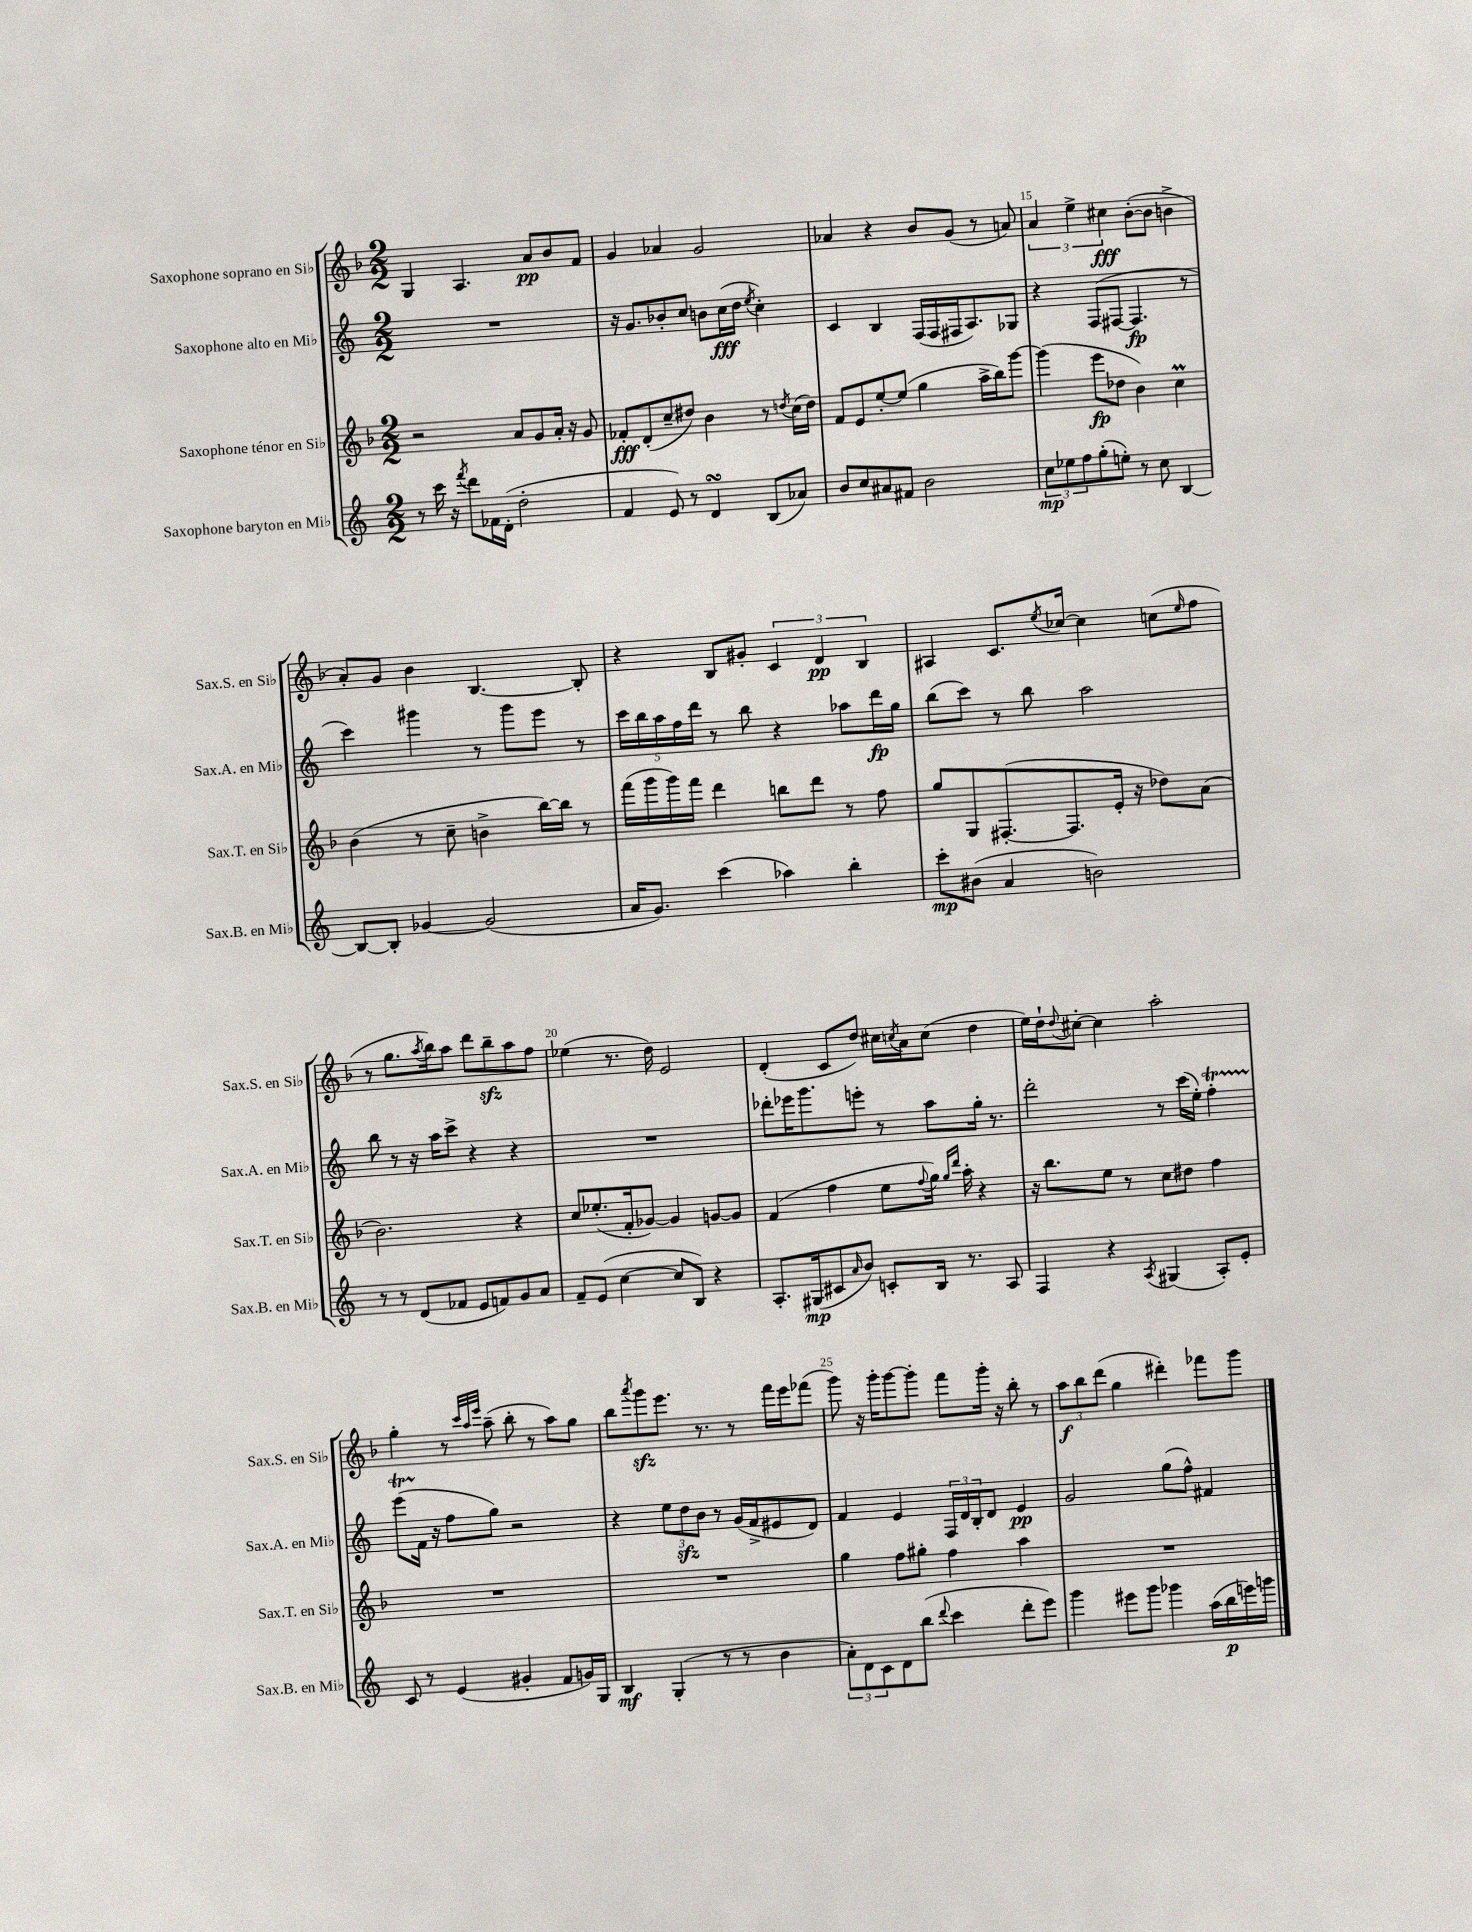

**kern	**kern	**kern	**kern
*staff4	*staff3	*staff2	*staff1
*clefG2	*clefG2	*clefG2	*clefG2
*k[]	*k[b-]	*k[]	*k[b-]
*M2/2	*M2/2	*M2/2	*M2/2
8r	2r	1r	4G/
16ccc\	.	.	.
16r	.	.	.
8qfff/	.	.	.
8ddd\L	.	.	4.A/
16f-\L	.	.	.
(16d'\JJ	.	.	.
2dd'\	8a/L	.	.
.	8g/	.	8a/L
.	16a'/Jk	.	8b-/
.	16r	.	.
.	8g/	.	8f/J
=	=	=	=
4f/	8f-'/L	16r	4g/
.	.	8.g/L	.
.	(8d'/	.	.
8e/)	8cc~/	8b-'/	4a-/
8r	8dd#/J)	8cc/J	.
4d/	4b-\	8b\L	2g/
.	.	(16cc\L	.
.	.	16dd\JJ	.
.	.	8qee/	.
(8B/L	8r	4cc'\)	.
.	8qdd/	.	.
8a-/J)	(16cc\LL	.	.
.	16dd\JJ)	.	.
=	=	=	=
8b/L	8f/L	4c/	4a-/
8cc/	8e/	.	.
8a#/	[8ee'/	4B/	4r
8f#/J	(8ee/]J	.	.
2b\	4gg\	(16F/LL	8b-/L
.	.	16F/	.
.	.	16F#/J	(8g/J
.	.	8.A/)	.
.	16aa^\LL	.	8r
.	16bb-\J)	.	.
.	[8ggg\J	8G-/J	8a/)
=	=	=	=
12cc\L	(4ggg\]	4r	6a/
12ee-\	.	.	.
12ff\	.	.	6ee^\
(8gg'\	8eee\L	(8F/L	.
.	.	.	6cc#\
8ee'\J)	8dd-\J	[8F#/J	.
8r	4b-\)	4.F#/]	([8b-'\L
8cc\	.	.	8b-\]J
[4B/	4cc\	.	4b^\
.	.	8r	.
=	=	=	=
8B/_L	(4b-\	4ccc\)	8a'/L)
8B'/]J	.	.	8g/J
[4g-/	8r	4ggg#\	4b-\
.	8cc~\	.	.
(2g-/]	4b^\	8r	[4.B-/
.	.	8ggg#\L	.
.	[16bb-\LL)	8eee\J	.
.	16bb-\]JJ	.	.
.	8r	8r	8B-'/]
=	=	=	=
16a/LK	(16fff\LL	20ccc\LL	4r
.	.	20bb\	.
8.g/J)	16ggg\	.	.
.	.	20aa\	.
.	16ggg\)	.	.
.	.	20ff\	.
.	16fff\JJ	.	.
.	.	20ddd\JJ	.
(4ccc\	4ddd\	8r	8B-/L
.	.	8bb\	8g#'/J
4aa-\)	8bb\L	4r	6c/
.	8ddd\J	.	.
.	.	.	6d/
4bb'\	8r	8aa-\L	.
.	.	.	6B-/
.	8ff\	16ddd\L	.
.	.	16gg\JJ	.
=	=	=	=
8ccc'\L	8gg/L	(8bb\L	4A#/
(8b#\J	8G/	8ccc\J)	.
4a/	([8.F#'/	8r	8.c/L
.	.	8bb\	.
.	.	.	8qee/
.	8.F#/]	.	[16cc-/Jk
2b\)	.	2aa\	4cc-\]
.	16e'/Jk	.	.
.	16r	.	.
.	8dd-\L)	.	(8cc\L
.	.	.	16qqee/
.	(8a\J	.	8ff\J
=	=	=	=
8r	2.b-\)	8bb\	8r
8r	.	8r	8.gg\L
(8d/L	.	16r	.
.	.	.	8qaa/
.	.	16aa\LK	16bb-\k)
8f-/J	.	8ccc^\J	8aa\J
8e/L	.	4r	8ddd\L
8f/)	.	.	8bb-~\
8g/	4r	4r	8aa\
8a/J	.	.	8ff\J
=	=	=	=
8f~/L	8cc/L	1r	(4ee-\
(8e/J	(8.ee-'/	.	.
[4cc\	.	.	8.r
.	16f'/k	.	.
.	[8g-/J)	.	.
.	.	.	16dd\)
8cc/]L	4g-/]	.	2e/
8B/J)	.	.	.
4r	[8g/L	.	.
.	8g/]J	.	.
=	=	=	=
8.A'/L	(4f/	8ddd-'\L	(4d'/
.	.	16eee-\K	.
(16G#/k	.	8.ggg\	.
8c#/	4ff\	.	8c/L
16qqa/	.	.	.
8b/J)	.	8eee'\J	8dd/J)
8c'/L	8ee\L	8r	16cc#\LL
.	.	.	8qcc/
.	.	.	16a\J
.	8qqff/	.	.
16B/Jk	16gg\Jk)	8aa\L	(8cc\J
.	16qqgg/LL	.	.
.	16qqddd/JJ	.	.
8.r	16aa'\	.	.
.	4r	16gg'\Jk	4dd\
.	.	8.r	.
8A/	.	.	.
=	=	=	=
4F/	16r	2ddd'\	16ee\LL)
.	8.bb-\L	.	16dd`\J
.	.	.	8qqdd/
.	.	.	[8cc#'\J
4r	8ee\J	.	4cc#\]
.	8r	.	.
8qA/	.	.	.
(4G#/	8cc\L	8r	2aa'\
.	8dd#\J	(16ccc\LL	.
.	.	16ee'\JJ)	.
8A'/L)	4ff\	4ff'\	.
8e'/J	.	.	.
=	=	=	=
8c/	1r	(8eee\L	4gg'\
8r	.	16f\Jk	.
.	.	16r	.
(4e/	.	8ff\L	8r
.	.	.	32qqccc/LLL
.	.	.	32qqaa/
.	.	.	32qqeee/JJJ
.	.	8gg\J)	(8aa~\
4g#'/	.	2r	8bb-'\
.	.	.	8r
8f/L	.	.	8aa\L)
16g/L)	.	.	8gg\J
16G/JJ	.	.	.
=	=	=	=
4B/	1r	4r	8bb-\L
.	.	.	8qaaa/
.	.	.	8ggg\
(4G'/	.	12ee\L	8.eee\J
.	.	12dd\	.
.	.	12b\J	.
.	.	.	8.r
8r	.	8r	.
8r	.	(16g/LL	8r
.	.	16f^/J	.
4b\	.	8e#/	16fff\LL
.	.	.	16eee\J
.	.	8d/J)	(8fff-\J
=	=	=	=
12a'\L)	4gg\	4f/	8ggg\)
12d\	.	.	.
.	.	.	16r
12c\	.	.	.
.	.	.	16ggg'\LK
8d\	8ff\L	4e/	[8ggg\
(8bb\J	8gg#'\J	.	8ggg'\]J
8qqddd/	.	.	.
4ccc\	4ff\	24F/LL	8fff\L
.	.	24d/	.
.	.	24B'/J	.
.	.	8d/J	16ggg'\Jk
.	.	.	16r
8ddd'\L	4aa\	4e/	8bb-'\
8eee\J)	.	.	8r
=	=	=	=
4ggg\	1r	2g/	12aa\L
.	.	.	12bb-\
.	.	.	(12ddd\J
8eee#\L	.	.	4gg\
8ggg\J	.	.	.
4ggg-\	.	(8gg\L	4ddd#'\)
.	.	8ff^^\J)	.
(16aa\LL	.	4f#/	8fff-\L
16bb\	.	.	.
16eee\)	.	.	8ggg\J
16ggg\JJ	.	.	.
==	==	==	==
*-	*-	*-	*-
